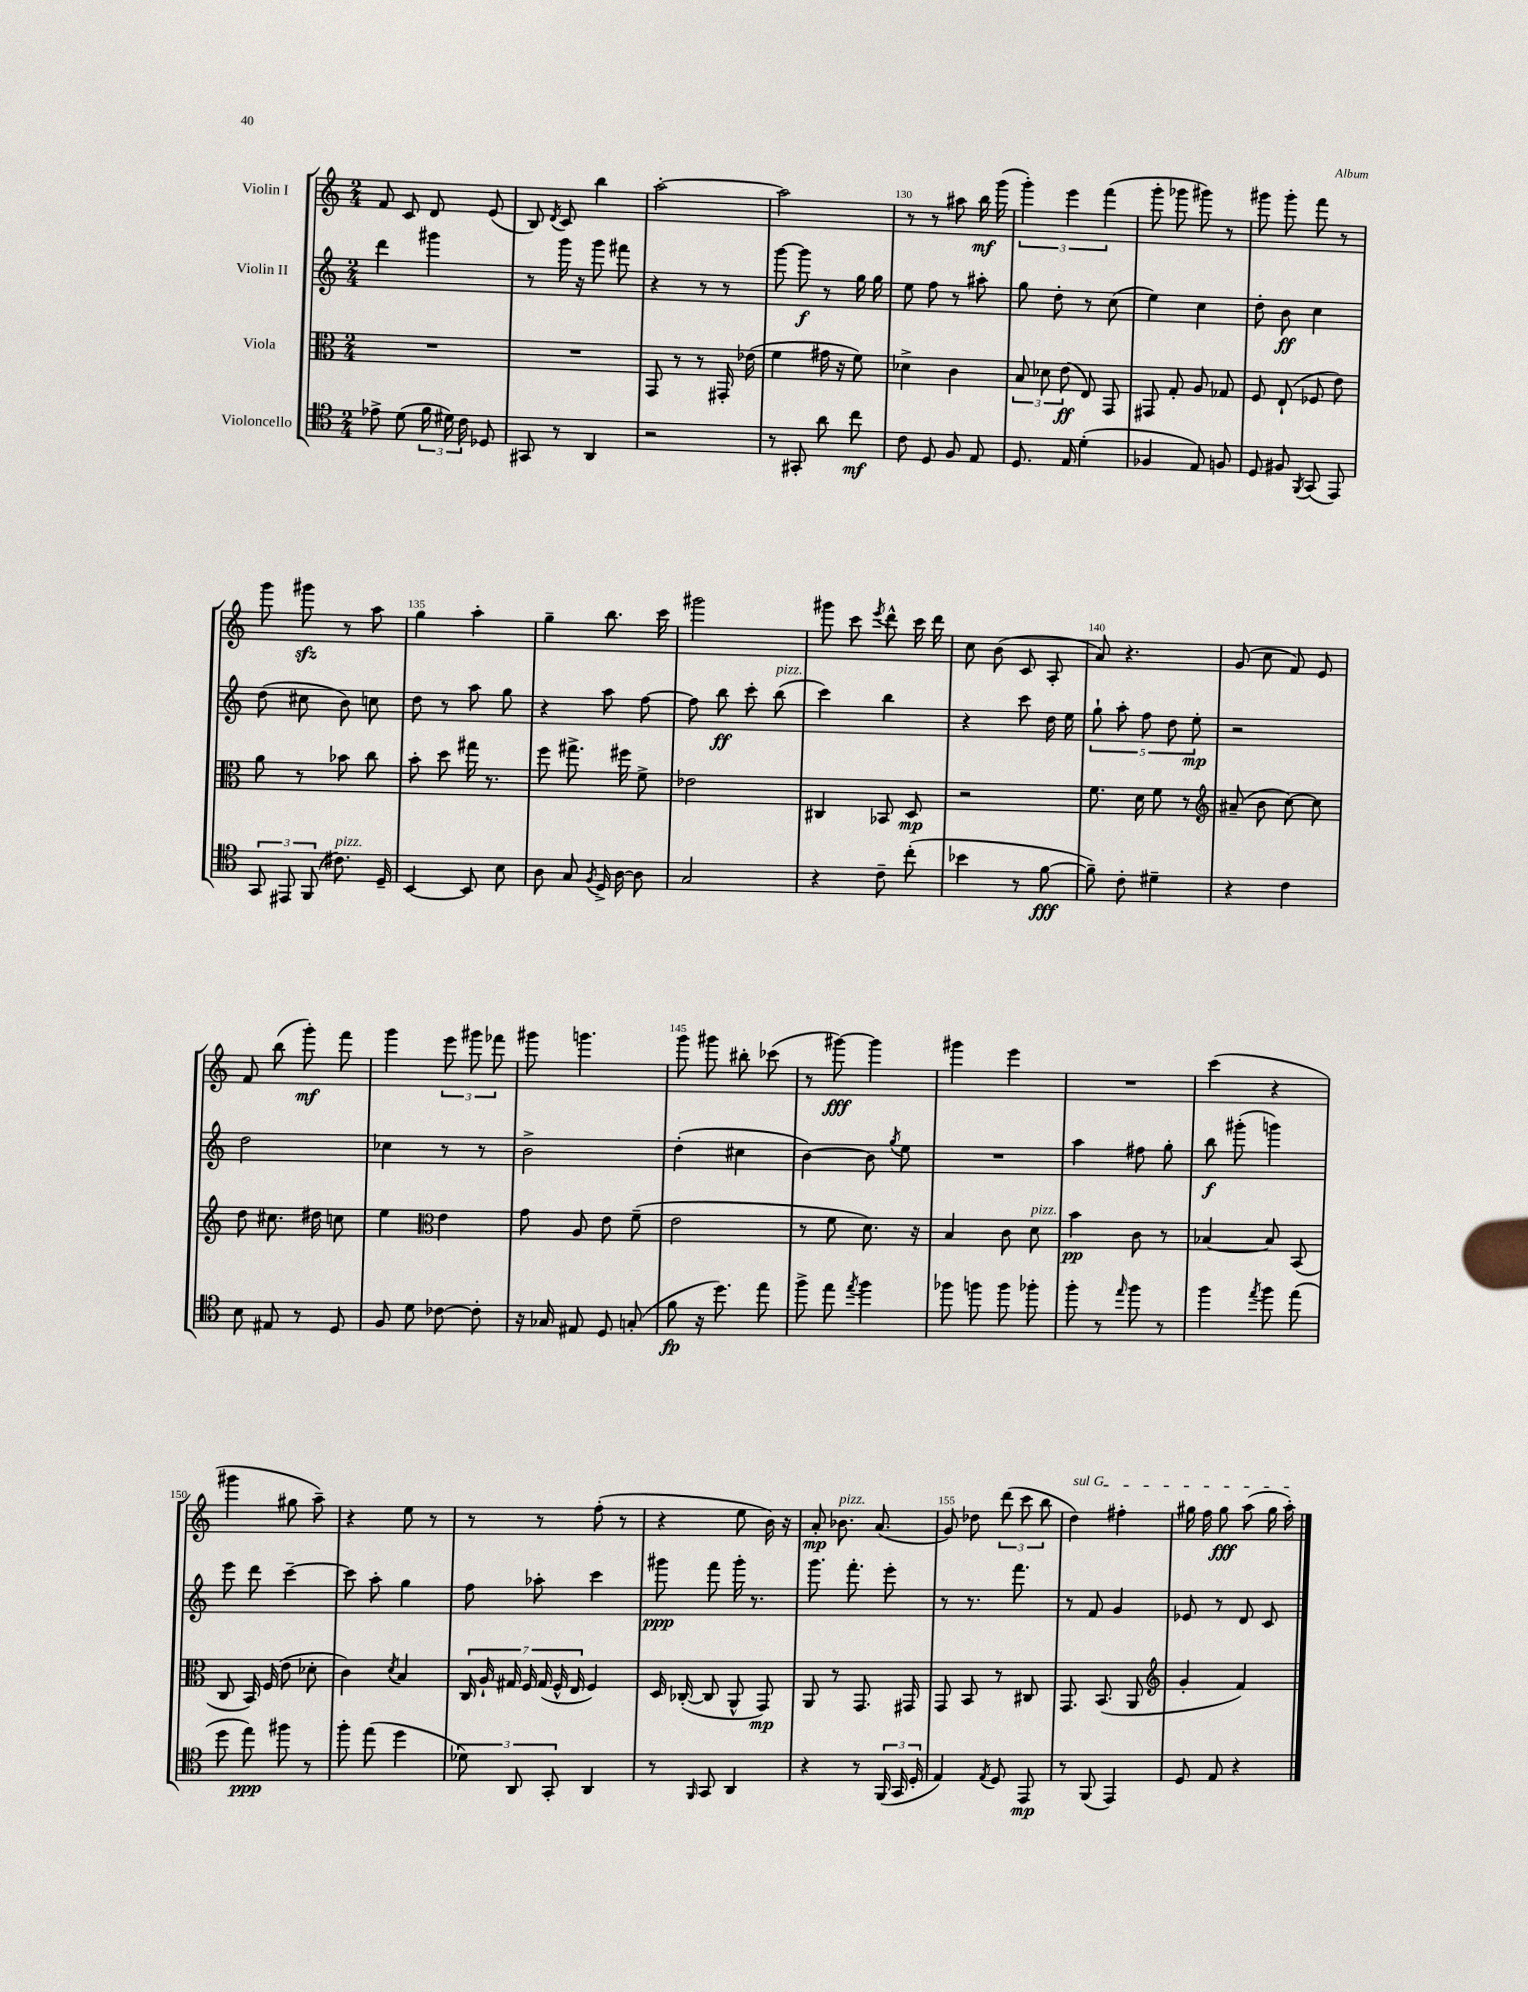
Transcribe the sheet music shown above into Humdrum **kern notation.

**kern	**dynam	**kern	**dynam	**kern	**dynam	**kern	**dynam
*part4	*part4	*part3	*part3	*part2	*part2	*part1	*part1
*staff4	*staff4	*staff3	*staff3	*staff2	*staff2	*staff1	*staff1
*I"Violoncello	*	*I"Viola	*	*I"Violin II	*	*I"Violin I	*
*clefC4	*	*clefC3	*	*clefG2	*	*clefG2	*
*k[]	*	*k[]	*	*k[]	*	*k[]	*
*M2/4	*	*M2/4	*	*M2/4	*	*M2/4	*
=126	=126	=126	=126	=126	=126	=126	=126
8e-X^\	.	2r	.	4ddd\	.	8f/	.
(8d\	.	.	.	.	.	8c/	.
24f\	.	.	.	4ggg#X\	.	8d/	.
24d#X\)	.	.	.	.	.	.	.
24c\	.	.	.	.	.	.	.
8D-X/	.	.	.	.	.	(8e/	.
=127	=127	=127	=127	=127	=127	=127	=127
8GG#X/	.	2r	.	8r	.	8B/)	.
.	.	.	.	.	.	8qd/	.
8r	.	.	.	16ggg\	.	8c/	.
.	.	.	.	16r	.	.	.
4AA/	.	.	.	8ggg\	.	4bb\	.
.	.	.	.	8fff#X\	.	.	.
=128	=128	=128	=128	=128	=128	=128	=128
2r	.	8GG/	.	4r	.	[2aa'\	.
.	.	8r	.	.	.	.	.
.	.	8r	.	8r	.	.	.
.	.	16GG#X'/	.	8r	.	.	.
.	.	(16e-X\	.	.	.	.	.
=129	=129	=129	=129	=129	=129	=129	=129
8r	.	4f\	.	[8ggg\	.	2aa\]	.
8GG#X'/	.	.	.	8ggg\]	f	.	.
8a\	.	16g#X\	.	8r	.	.	.
.	.	16r	.	.	.	.	.
8cc\	mf	8f\)	.	16gg\	.	.	.
.	.	.	.	16gg\	.	.	.
=130	=130	=130	=130	=130	=130	=130	=130
8c\	.	4d-X^\	.	8ee\	.	8r	.
8D/	.	.	.	8ff\	.	8r	.
8F/	.	4c\	.	8r	.	8aa#X\	.
8E/	.	.	.	8aa#X'\	.	16bb\	mf
.	.	.	.	.	.	(16ggg\	.
=131	=131	=131	=131	=131	=131	=131	=131
8.D/	.	12B/	.	8gg\	.	6ggg'\)	.
.	.	12d-X\	.	.	.	.	.
.	.	.	.	8dd'\	.	.	.
.	.	(12e\	ff	.	.	6eee\	.
16E/	.	.	.	.	.	.	.
(4d'\	.	8E/)	.	8r	.	.	.
.	.	.	.	.	.	(6fff\	.
.	.	8GG/	.	(8cc\	.	.	.
=132	=132	=132	=132	=132	=132	=132	=132
4F-X/	.	8GG#X/	.	4ee\)	.	8ggg'\	.
.	.	8G'/	.	.	.	8ggg-X\	.
8E/)	.	8A/	.	4cc\	.	8ggg#X\)	.
8Fn/	.	8G-X/	.	.	.	8r	.
=133	=133	=133	=133	=133	=133	=133	=133
8D/	.	8F/	.	8dd'\	.	8ggg#X\	.
8F#X/	.	(8E`/	.	8b\	ff	8ggg#'\	.
8qFF/	.	.	.	.	.	.	.
(8GG/	.	8F-X/	.	4cc\	.	8fff\	.
8EE/)	.	8e\)	.	.	.	8r	.
!!LO:LB:g=z
=134	=134	=134	=134	=134	=134	=134	=134
12GG/	.	8a\	.	(8dd\	.	8ggg\	.
12EE#X/	.	.	.	.	.	.	.
.	.	8r	.	8cc#X\	.	8ggg#Xzz\	.
(12FF/	.	.	.	.	.	.	.
!LO:TX:a:i:t=pizz.	!	!	!	!	!	!	!
8.c#X\)	.	8b-X\	.	8b\)	.	8r	.
.	.	8cc\	.	8ccn\	.	8aa\	.
16D~/	.	.	.	.	.	.	.
=135	=135	=135	=135	=135	=135	=135	=135
[4BB/	.	8b'\	.	8dd\	.	4gg\	.
.	.	8dd\	.	8r	.	.	.
8BB/]	.	16gg#X\	.	8aa\	.	4aa'\	.
.	.	8.r	.	.	.	.	.
8B\	.	.	.	8gg\	.	.	.
=136	=136	=136	=136	=136	=136	=136	=136
8A\	.	8ff\	.	4r	.	4gg~\	.
8G/	.	8.gg#X^\	.	.	.	.	.
8qF/	.	.	.	.	.	.	.
16D^/	.	.	.	8aa\	.	8.bb\	.
[16A\	.	16ff#X\	.	.	.	.	.
8A\]	.	8f^\	.	[8ff\	.	.	.
.	.	.	.	.	.	16ccc\	.
=137	=137	=137	=137	=137	=137	=137	=137
2G/	.	2e-X\	.	8ff\]	.	2ggg#X\	.
.	.	.	.	8bb\	ff	.	.
.	.	.	.	8ccc'\	.	.	.
!	!	!	!	!LO:TX:a:i:t=pizz.	!	!	!
.	.	.	.	(8bb\	.	.	.
=138	=138	=138	=138	=138	=138	=138	=138
4r	.	4C#X/	.	4ccc\)	.	8ggg#X\	.
.	.	.	.	.	.	8ccc\	.
.	.	.	.	.	.	8qeee/	.
8c~\	.	8BB-X/	.	4bb\	.	8ddd^^\	.
(8cc'\	.	8D/	mp	.	.	16ccc\	.
.	.	.	.	.	.	16ddd\	.
=139	=139	=139	=139	=139	=139	=139	=139
4b-X\	.	2r	.	4r	.	8cc\	.
.	.	.	.	.	.	(8b\	.
8r	.	.	.	8ccc\	.	8c/	.
[8f\	fff	.	.	16dd\	.	8A'/	.
.	.	.	.	16ee\	.	.	.
=140	=140	=140	=140	=140	=140	=140	=140
8f~\])	.	8.f\	.	10gg`\	.	8a/)	.
.	.	.	.	10aa'\	.	.	.
8c'\	.	.	.	.	.	4.r	.
.	.	16d\	.	.	.	.	.
.	.	.	.	10ff\	.	.	.
4d#X~\	.	8f\	.	.	.	.	.
.	.	.	.	10dd\	.	.	.
.	.	8r	.	.	.	.	.
.	.	.	.	10ee'\	mp	.	.
=141	=141	=141	=141	=141	=141	=141	=141
*	*	*clefG2	*	*	*	*	*
4r	.	(8a#X~/	.	2r	.	(8g/	.
.	.	8b\	.	.	.	8cc\	.
4c\	.	[8cc\)	.	.	.	8f/)	.
.	.	8cc\]	.	.	.	8e/	.
!!LO:LB:g=z
=142	=142	=142	=142	=142	=142	=142	=142
8B\	.	8dd\	.	2dd\	.	8f/	.
8E#X/	.	8.cc#X\	.	.	.	(8bb\	.
8r	.	.	.	.	.	8ggg'\)	mf
.	.	16dd#X\	.	.	.	.	.
8D/	.	8ccn\	.	.	.	8fff\	.
=143	=143	=143	=143	=143	=143	=143	=143
8F/	.	4ee\	.	4cc-X\	.	4ggg\	.
8d\	.	.	.	.	.	.	.
*	*	*clefC3	*	*	*	*	*
[8c-X\	.	4e\	.	8r	.	12eee\	.
.	.	.	.	.	.	12ggg#X\	.
8c-'\]	.	.	.	8r	.	.	.
.	.	.	.	.	.	12fff-X\	.
=144	=144	=144	=144	=144	=144	=144	=144
16r	.	8g\	.	2b^\	.	8ggg#X\	.
16G-X/	.	.	.	.	.	.	.
8E#X/	.	8A/	.	.	.	4.gggn\	.
8D/	.	8e\	.	.	.	.	.
(8Gn'/	.	(8f~\	.	.	.	.	.
=145	=145	=145	=145	=145	=145	=145	=145
8f\	fp	2e\	.	(4dd'\	.	8ggg\	.
16r	.	.	.	.	.	8ggg#X\	.
8.dd\)	.	.	.	.	.	.	.
.	.	.	.	4cc#X\	.	8bb#X'\	.
8ee\	.	.	.	.	.	(8ccc-X\	.
=146	=146	=146	=146	=146	=146	=146	=146
8ff^\	.	8r	.	[4b\)	.	8r	.
8ee\	.	8f\	.	.	.	[8ggg#X\)	fff
8qee/	.	.	.	.	.	.	.
4ff\	.	8.d\)	.	8b\]	.	4ggg#\]	.
.	.	.	.	8qgg/	.	.	.
.	.	.	.	8ee\	.	.	.
.	.	16r	.	.	.	.	.
=147	=147	=147	=147	=147	=147	=147	=147
8ff-X\	.	4B/	.	2r	.	4ggg#X\	.
8ffn\	.	.	.	.	.	.	.
8ff\	.	8c\	.	.	.	4eee\	.
!	!	!LO:TX:a:i:t=pizz.	!	!	!	!	!
8ff-X'\	.	8d\	.	.	.	.	.
=148	=148	=148	=148	=148	=148	=148	=148
8ff'\	.	4b\	pp	4aa\	.	2r	.
8r	.	.	.	.	.	.	.
16qqee/	.	.	.	.	.	.	.
8ff\	.	8c\	.	8ff#X\	.	.	.
8r	.	8r	.	8gg'\	.	.	.
=149	=149	=149	=149	=149	=149	=149	=149
4ff\	.	[4B-X/	.	8bb\	f	(4ccc\	.
.	.	.	.	(8ggg#X'\	.	.	.
8qee/	.	.	.	.	.	.	.
8ff\	.	8B-/]	.	4gggn\)	.	4r	.
(8ee\	.	(8BB/	.	.	.	.	.
!!LO:LB:g=z
=150	=150	=150	=150	=150	=150	=150	=150
8dd\	.	8C/	.	8eee\	.	4ggg#X\	.
8ee\)	ppp	16BB/)	.	8ddd\	.	.	.
.	.	(16F/	.	.	.	.	.
8ff#X\	.	8e\	.	[4ccc~\	.	8gg#X\	.
8r	.	8d-X'\	.	.	.	8aa~\)	.
=151	=151	=151	=151	=151	=151	=151	=151
8ff'\	.	4c\)	.	8ccc\]	.	4r	.
(8ee\	.	.	.	8aa'\	.	.	.
.	.	8qd/	.	.	.	.	.
4dd\	.	4B/	.	4gg\	.	8ee\	.
.	.	.	.	.	.	8r	.
=152	=152	=152	=152	=152	=152	=152	=152
12d-X\)	.	28C/	.	8ff\	.	8r	.
.	.	28A`/	.	.	.	.	.
.	.	28G#X/	.	.	.	.	.
12AA/	.	.	.	.	.	.	.
.	.	28F/	.	.	.	.	.
.	.	.	.	8aa-X'\	.	8r	.
.	.	(28G#/	.	.	.	.	.
12GG'/	.	.	.	.	.	.	.
.	.	28F^^/	.	.	.	.	.
.	.	28E/	.	.	.	.	.
4AA/	.	4F/)	.	4ccc\	.	(8ff'\	.
.	.	.	.	.	.	8r	.
=153	=153	=153	=153	=153	=153	=153	=153
8r	.	16D/	.	8ggg#X\	ppp	4r	.
.	.	([16C-X'/	.	.	.	.	.
16qqFF/	.	.	.	.	.	.	.
8GG/	.	8C-/]	.	8fff\	.	.	.
4AA/	.	8AA^^/	.	16ggg#'\	.	8ee\	.
.	.	.	.	8.r	.	.	.
.	.	8GG/)	mp	.	.	16b\)	.
.	.	.	.	.	.	16r	.
=154	=154	=154	=154	=154	=154	=154	=154
4r	.	8AA/	.	8.ggg\	.	8a'/	mp
!	!	!	!	!	!	!LO:TX:a:i:t=pizz.	!
.	.	8r	.	.	.	8.b-X\	.
.	.	.	.	8.fff'\	.	.	.
8r	.	8.GG/	.	.	.	.	.
.	.	.	.	.	.	(8.a/	.
(24FF/	.	.	.	8eee'\	.	.	.
24GG/	.	.	.	.	.	.	.
.	.	16GG#X/	.	.	.	.	.
24D'/	.	.	.	.	.	.	.
=155	=155	=155	=155	=155	=155	=155	=155
4E/)	.	8GG/	.	8r	.	8g/)	.
.	.	8BB/	.	8.r	.	8dd-X\	.
8qE/	.	.	.	.	.	.	.
8D/	.	8r	.	.	.	(12ddd\	.
.	.	.	.	8.fff\	.	.	.
.	.	.	.	.	.	12ccc\	.
8EE/	mp	8C#X/	.	.	.	.	.
.	.	.	.	.	.	12bb\	.
=156	=156	=156	=156	=156	=156	=156	=156
!	!	!	!	!	!	!LO:TX:a:i:t=sul G	!
8r	.	8.GG/	.	8r	.	4dd\)	.
(8FF/	.	.	.	8f/	.	.	.
.	.	(8.BB/	.	.	.	.	.
4EE/)	.	.	.	4g/	.	4ff#X'\	.
.	.	8AA/	.	.	.	.	.
=157	=157	=157	=157	=157	=157	=157	=157
*	*	*clefG2	*	*	*	*	*
8D/	.	4g'/	.	8e-X/	.	16gg#X\	.
.	.	.	.	.	.	16ff\	.
8E/	.	.	.	8r	.	8gg#\	fff
4r	.	4f/)	.	8d/	.	(8aa\	.
.	.	.	.	8c/	.	16gg#\	.
.	.	.	.	.	.	16aa'\)	.
==	==	==	==	==	==	==	==
*-	*-	*-	*-	*-	*-	*-	*-
